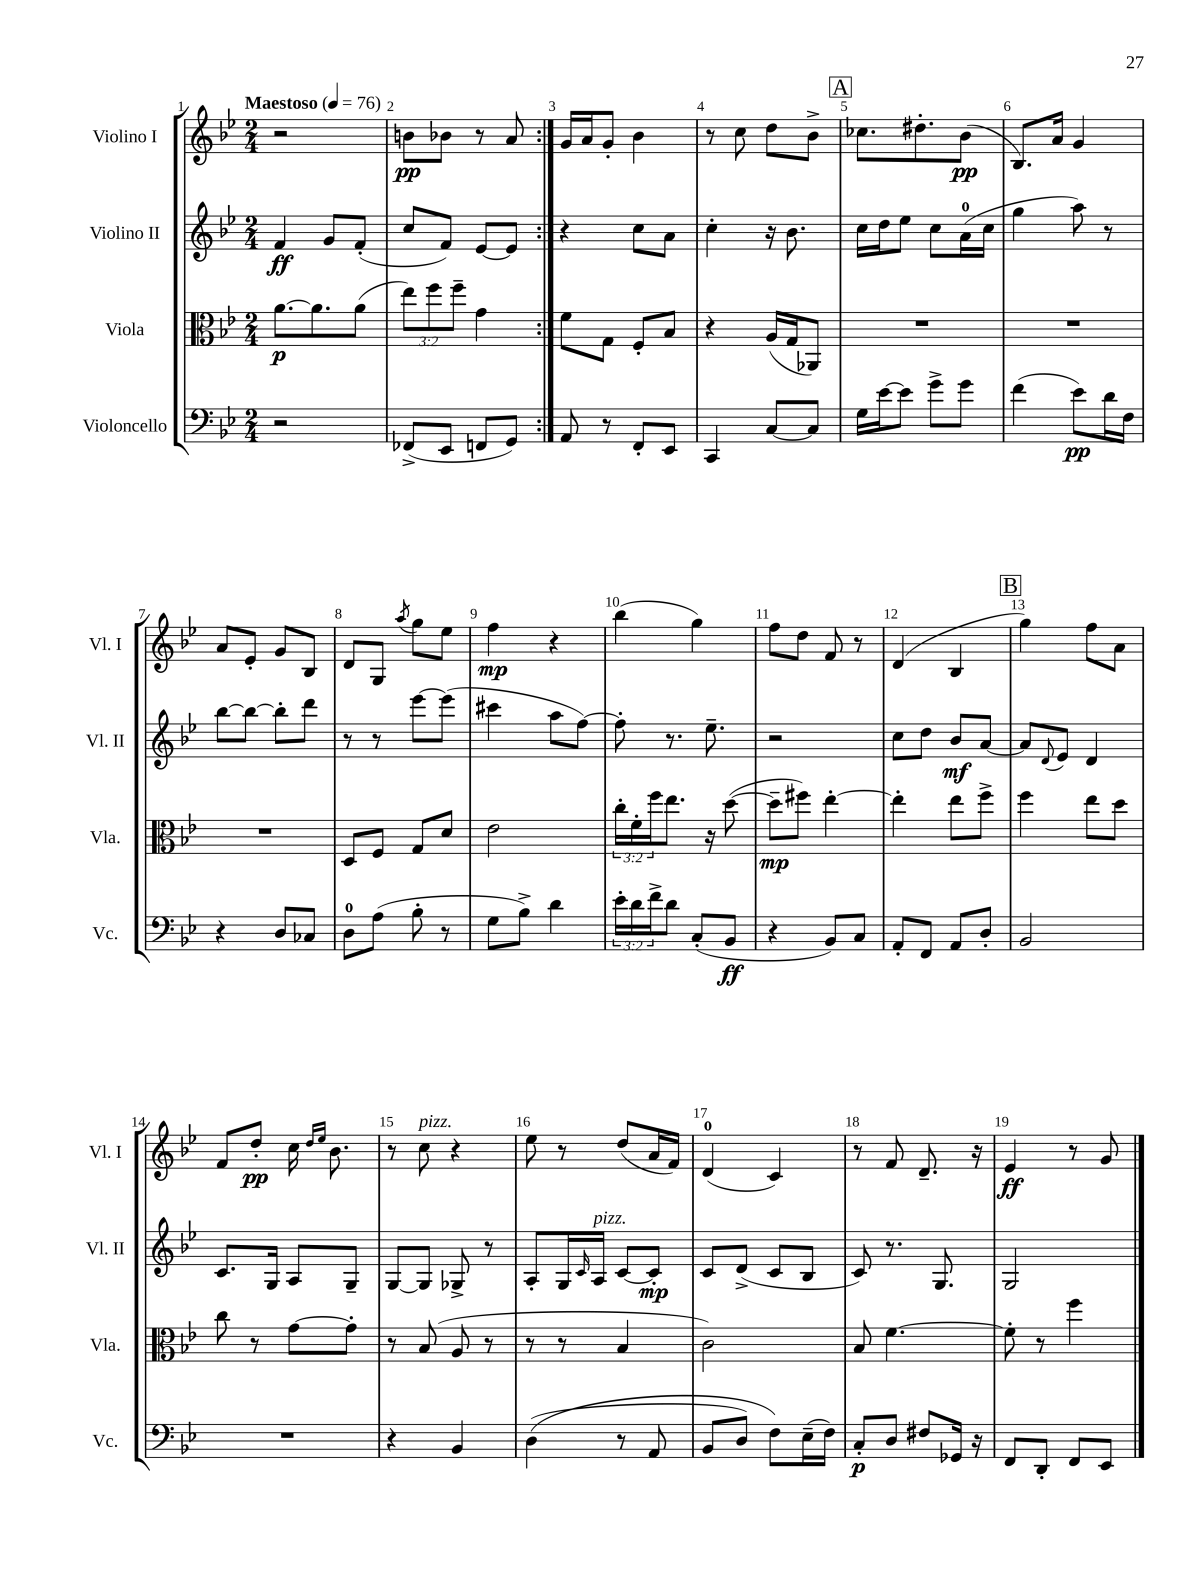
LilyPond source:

<<
\new StaffGroup <<
\new Staff = "s0" \with { instrumentName = "Violino I" shortInstrumentName = "Vl. I" } {
    \clef treble \key bes \major \numericTimeSignature \time 2/4 \tempo "Maestoso" 4 = 76
    \repeat volta 2 { r2 |
    b'8\pp bes'8 r8 a'8 | }
    g'16 a'16 g'8-. bes'4 |
    r8 c''8 d''8 bes'8-> |
    \mark \markup { \box "A" } ces''8. dis''8.-. bes'8\pp( |
    bes8.) a'16 g'4 |
    a'8 ees'8-. g'8 bes8 |
    d'8 g8 \acciaccatura { a''8 } g''8 ees''8 |
    f''4\mp r4 |
    bes''4( g''4) |
    f''8 d''8 f'8 r8 |
    d'4( bes4 |
    \mark \markup { \box "B" } g''4) f''8 a'8 |
    f'8 d''8-.\pp c''16 \grace { d''16 ees''16 } bes'8. |
    r8 c''8^\markup { \italic "pizz." } r4 |
    ees''8 r8 d''8( a'16 f'16) |
    d'4-0( c'4) |
    r8 f'8 d'8.-- r16 |
    ees'4\ff r8 g'8 \bar "|." |
}
\new Staff = "s1" \with { instrumentName = "Violino II" shortInstrumentName = "Vl. II" } {
    \clef treble \key bes \major \numericTimeSignature \time 2/4
    \repeat volta 2 { f'4\ff g'8 f'8-.( |
    c''8 f'8) ees'8~ ees'8 | }
    r4 c''8 a'8 |
    c''4-. r16 bes'8. |
    \mark \markup { \box "A" } c''16 d''16 ees''8 c''8 a'16-0( c''16 |
    g''4 a''8) r8 |
    bes''8~ bes''8~ bes''8-. d'''8 |
    r8 r8 ees'''8~ ees'''8( |
    cis'''4 a''8 f''8~) |
    f''8-. r8. ees''8.-- |
    r2 |
    c''8 d''8 bes'8\mf a'8~ |
    \mark \markup { \box "B" } a'8 \appoggiatura { d'8 } ees'8 d'4 |
    c'8. g16 a8 g8-- |
    g8~ g8 ges8-> r8 |
    a8-. g16 \grace { c'16 } a16^\markup { \italic "pizz." } c'8~ c'8-.\mp |
    c'8 d'8->( c'8 bes8 |
    c'8) r8. g8. |
    g2 \bar "|." |
}
\new Staff = "s2" \with { instrumentName = "Viola" shortInstrumentName = "Vla." } {
    \clef alto \key bes \major \numericTimeSignature \time 2/4 \override Staff.TupletNumber.text = #tuplet-number::calc-fraction-text
    \repeat volta 2 { a'8.~\p a'8. a'8( |
    \tuplet 3/2 { ees''8) f''8 f''8-- } g'4 | }
    f'8 g8 f8-. bes8 |
    r4 a16( g16 aes,8) |
    \mark \markup { \box "A" } R2 |
    R2 |
    R2 |
    d8 f8 g8 d'8 |
    ees'2 |
    \tuplet 3/2 { c''16-. f'16-. f''16 } ees''8. r16 d''8~( |
    d''8--\mp fis''8) ees''4~-. |
    ees''4-. ees''8 f''8-> |
    \mark \markup { \box "B" } f''4 ees''8 d''8 |
    c''8 r8 g'8~ g'8-. |
    r8 bes8( a8 r8 |
    r8 r8 bes4 |
    c'2) |
    bes8 f'4.~ |
    f'8-. r8 f''4 \bar "|." |
}
\new Staff = "s3" \with { instrumentName = "Violoncello" shortInstrumentName = "Vc." } {
    \clef bass \key bes \major \numericTimeSignature \time 2/4 \override Staff.TupletNumber.text = #tuplet-number::calc-fraction-text
    \repeat volta 2 { r2 |
    fes,8->( ees,8 f,8 g,8) | }
    a,8 r8 f,8-. ees,8 |
    c,4 c8~ c8 |
    \mark \markup { \box "A" } g16 ees'16~ ees'8 g'8-> g'8 |
    f'4( ees'8\pp) d'16 f16 |
    r4 d8 ces8 |
    d8-0 a8( bes8-. r8 |
    g8 bes8->) d'4 |
    \tuplet 3/2 { ees'16-. d'16 f'16-> } d'8 c8-.( bes,8\ff |
    r4 bes,8) c8 |
    a,8-. f,8 a,8 d8-. |
    \mark \markup { \box "B" } bes,2 |
    R2 |
    r4 bes,4 |
    d4(\( r8 a,8 |
    bes,8 d8) f8\) ees16--( f16) |
    c8-.\p d8 fis8 ges,16 r16 |
    f,8 d,8-. f,8 ees,8 \bar "|." |
}
>>
>>
\layout { \context { \Score \override BarNumber.break-visibility = ##(#f #t #t) barNumberVisibility = #all-bar-numbers-visible } }
